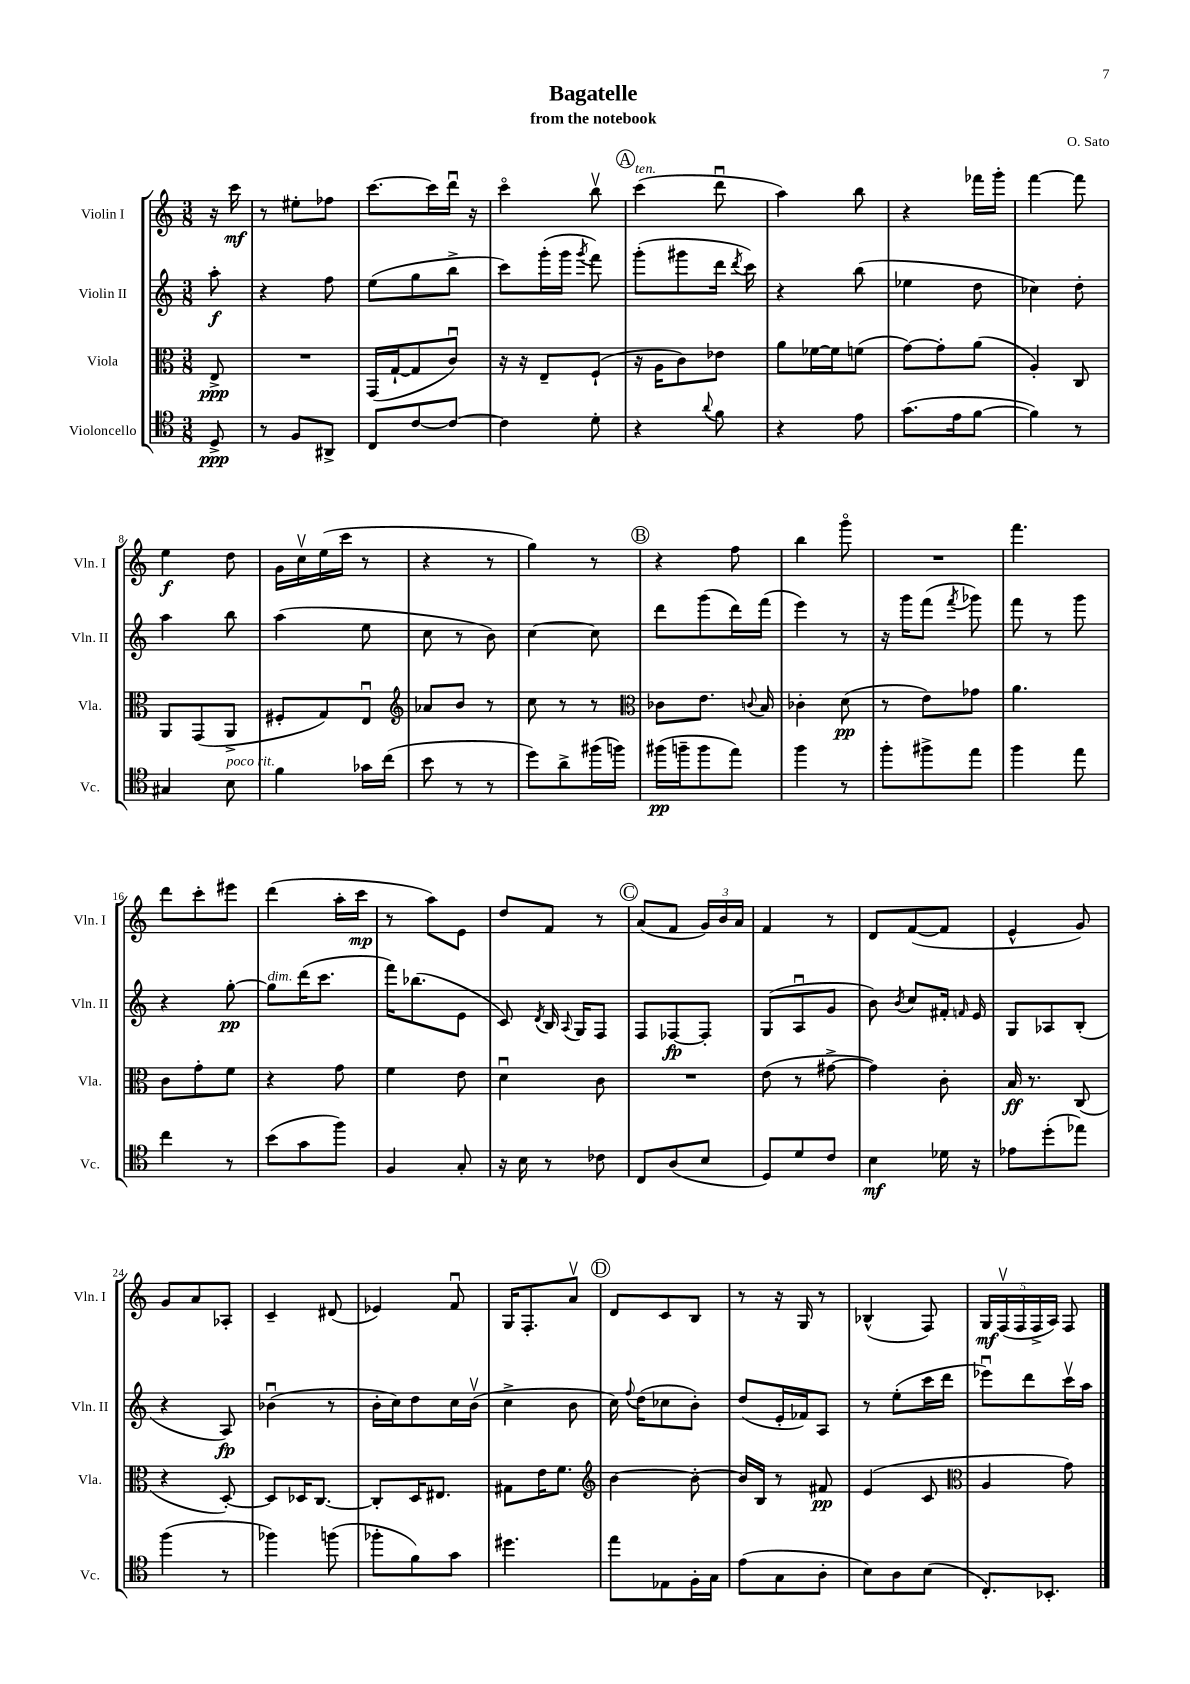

**kern	**dynam	**kern	**dynam	**kern	**dynam	**kern	**dynam
*part4	*part4	*part3	*part3	*part2	*part2	*part1	*part1
*staff4	*staff4	*staff3	*staff3	*staff2	*staff2	*staff1	*staff1
*I"Violoncello	*	*I"Viola	*	*I"Violin II	*	*I"Violin I	*
*I'Vc.	*	*I'Vla.	*	*I'Vln. II	*	*I'Vln. I	*
*clefC4	*	*clefC3	*	*clefG2	*	*clefG2	*
*k[]	*	*k[]	*	*k[]	*	*k[]	*
*M3/8	*	*M3/8	*	*M3/8	*	*M3/8	*
=	=	=	=	=	=	=	=
8D^/	ppp	8E^/	ppp	8aa'\	f	16r	.
.	.	.	.	.	.	16ccc\	mf
=1	=1	=1	=1	=1	=1	=1	=1
8r	.	4.r	.	4r	.	8r	.
8F/L	.	.	.	.	.	8ee#X'\L	.
8AA#X^/J	.	.	.	8ff\	.	8ff-X\J	.
=2	=2	=2	=2	=2	=2	=2	=2
8C/L	.	(16GG/LL	.	(8ee\L	.	[8.ccc\L	.
.	.	[16G`/J	.	.	.	.	.
[8c/	.	8G/]	.	8gg\	.	.	.
.	.	.	.	.	.	16ccc\L]	.
8c/J_	.	8cu/J)	.	8bb^\J	.	16dddu\JJ	.
.	.	.	.	.	.	16r	.
=3	=3	=3	=3	=3	=3	=3	=3
4c\]	.	16r	.	8ccc\L)	.	4ccc\	.
.	.	16r	.	.	.	.	.
.	.	8E~/L	.	(16ggg'\L	.	.	.
.	.	.	.	16ggg\JJ	.	.	.
.	.	.	.	8qggg/	.	.	.
8d'\	.	(8F`/J	.	8fff\)	.	8bbv\	.
!!LO:REH:place=s1:t=A
=4	=4	=4	=4	=4	=4	=4	=4
!	!	!	!	!	!	!LO:TX:a:i:t=ten.	!
4r	.	16r	.	(8ggg'\L	.	(4ccc\	.
.	.	16A\KL	.	.	.	.	.
.	.	8c\)	.	8ggg#X\	.	.	.
8qqa/	.	.	.	.	.	.	.
8f\	.	8e-X\J	.	16ddd\Jk	.	8dddu\	.
.	.	.	.	8qddd/	.	.	.
.	.	.	.	16ccc\)	.	.	.
=5	=5	=5	=5	=5	=5	=5	=5
4r	.	8a\L	.	4r	.	4aa\)	.
.	.	[16f-X\L	.	.	.	.	.
.	.	16f-\J]	.	.	.	.	.
8e\	.	(8fn\J	.	(8bb\	.	8bb\	.
=6	=6	=6	=6	=6	=6	=6	=6
(8.g\L	.	[8g\L)	.	4ee-X\	.	4r	.
.	.	8g'\]	.	.	.	.	.
16e\k	.	.	.	.	.	.	.
[8f\J	.	(8a\J	.	8dd\	.	16fff-X\LL	.
.	.	.	.	.	.	16ggg'\JJ	.
=7	=7	=7	=7	=7	=7	=7	=7
4f\])	.	4A'/)	.	4cc-X\)	.	[4fff\	.
8r	.	8C/	.	8dd'\	.	8fff\]	.
!!LO:LB:g=z
=8	=8	=8	=8	=8	=8	=8	=8
4G#X/	.	8AA/L	.	4aa\	.	4ee\	f
.	.	(8GG/	.	.	.	.	.
!LO:TX:a:i:t=poco rit.	!	!	!	!	!	!	!
8B\	.	8AA^/J	.	8bb\	.	8dd\	.
=9	=9	=9	=9	=9	=9	=9	=9
4f\	.	8F#X'/L	.	(4aa\	.	16g\LL	.
.	.	.	.	.	.	16ccv\	.
.	.	8G/)	.	.	.	(16ee\	.
.	.	.	.	.	.	16ccc\JJ	.
16g-X\LL	.	8Eu/J	.	8ee\	.	8r	.
(16cc\JJ	.	.	.	.	.	.	.
=10	=10	=10	=10	=10	=10	=10	=10
*	*	*clefG2	*	*	*	*	*
8b\	.	8a-X/L	.	8cc\	.	4r	.
8r	.	8b/J	.	8r	.	.	.
8r	.	8r	.	8b\)	.	8r	.
=11	=11	=11	=11	=11	=11	=11	=11
8dd\L)	.	8cc\	.	[4cc\	.	4gg\)	.
8a^\	.	8r	.	.	.	.	.
(16ff#X\L	.	8r	.	8cc\]	.	8r	.
16ffn\JJ)	.	.	.	.	.	.	.
!!LO:REH:place=s1:t=B
=12	=12	=12	=12	=12	=12	=12	=12
*	*	*clefC3	*	*	*	*	*
(16ff#X\LL	pp	8c-X\L	.	8ddd\L	.	4r	.
16ffn~\J	.	.	.	.	.	.	.
8ff\	.	8.e\J	.	(8ggg\	.	.	.
8ee\J)	.	.	.	16ddd\L)	.	8ff\	.
.	.	8qqcn/	.	.	.	.	.
.	.	16B/	.	(16fff\JJ	.	.	.
=13	=13	=13	=13	=13	=13	=13	=13
4ff\	.	4c-X'\	.	4eee\)	.	4bb\	.
8r	.	(8d\	pp	8r	.	8ggg\	.
=14	=14	=14	=14	=14	=14	=14	=14
8ff'\L	.	8r	.	16r	.	4.r	.
.	.	.	.	16ggg\KL	.	.	.
8ff#X^\	.	8e\L)	.	(8fff\J	.	.	.
.	.	.	.	8qfff/	.	.	.
8ee\J	.	8g-X\J	.	8ggg-X\)	.	.	.
=15	=15	=15	=15	=15	=15	=15	=15
4ff\	.	4.a\	.	8fff\	.	4.fff\	.
.	.	.	.	8r	.	.	.
8ee\	.	.	.	8ggg\	.	.	.
!!LO:LB:g=z
=16	=16	=16	=16	=16	=16	=16	=16
4cc\	.	8c\L	.	4r	.	8ddd\L	.
.	.	8g'\	.	.	.	8ccc'\	.
8r	.	8f\J	.	[8gg'\	pp	8eee#X\J	.
=17	=17	=17	=17	=17	=17	=17	=17
!	!	!	!	!LO:TX:a:i:t=dim.	!	!	!
(8b\L	.	4r	.	8gg\L]	.	(4ddd\	.
8g\	.	.	.	(16ddd\K	.	.	.
.	.	.	.	8.ccc\J	.	.	.
8ff\J)	.	8g\	.	.	.	16aa'\LL	.
.	.	.	.	.	.	16ccc\JJ	mp
=18	=18	=18	=18	=18	=18	=18	=18
4F/	.	4f\	.	16fff\KL)	.	8r	.
.	.	.	.	(8.bb-X\	.	.	.
.	.	.	.	.	.	8aa\L)	.
8G'/	.	8e\	.	8e\J	.	8e\J	.
=19	=19	=19	=19	=19	=19	=19	=19
16r	.	4du\	.	8c/)	.	8dd/L	.
16B\	.	.	.	.	.	.	.
.	.	.	.	8qd/	.	.	.
8r	.	.	.	16B/	.	8f/J	.
.	.	.	.	8qqA/	.	.	.
.	.	.	.	16G/KL	.	.	.
8c-X\	.	8c\	.	8F/J	.	8r	.
!!LO:REH:place=s1:t=C
=20	=20	=20	=20	=20	=20	=20	=20
8C/L	.	4.r	.	8F/L	.	(8a/L	.
(8A/	.	.	.	[8F-X/	fp	8f/J	.
8B/J	.	.	.	8F-'/J]	.	24g/LL)	.
.	.	.	.	.	.	24b/	.
.	.	.	.	.	.	24a/JJ	.
=21	=21	=21	=21	=21	=21	=21	=21
8D/L)	.	(8e\	.	(8G/L	.	4f/	.
8d/	.	8r	.	8Au/	.	.	.
8c/J	.	[8g#X^\	.	8g/J	.	8r	.
=22	=22	=22	=22	=22	=22	=22	=22
4B\	mf	4g#\])	.	8b\)	.	8d/L	.
.	.	.	.	8qb/	.	.	.
.	.	.	.	8cc/L	.	([8f/	.
16d-X\	.	8c'\	.	16f#X'/Jk	.	8f/J]	.
.	.	.	.	16qqfn/	.	.	.
16r	.	.	.	16e/	.	.	.
=23	=23	=23	=23	=23	=23	=23	=23
8e-X\L	.	16B/	ff	8G/L	.	4e^^/	.
.	.	8.r	.	.	.	.	.
(8dd'\	.	.	.	8A-X/	.	.	.
8ee-X\J)	.	(8C/	.	(8B'/J	.	8g/)	.
!!LO:LB:g=z
=24	=24	=24	=24	=24	=24	=24	=24
(4ff\	.	4r	.	4r	.	8g/L	.
.	.	.	.	.	.	8a/	.
8r	.	[8D'/)	.	8A/)	fp	8A-X'/J	.
=25	=25	=25	=25	=25	=25	=25	=25
4ff-X\)	.	8D/L]	.	(4b-Xu\	.	4c~/	.
.	.	16D-X/K	.	.	.	.	.
.	.	[8.C/J	.	.	.	.	.
(8ffn\	.	.	.	8r	.	(8d#X/	.
=26	=26	=26	=26	=26	=26	=26	=26
8ff-X'\L	.	8C'/L]	.	16b'\LL	.	4e-X/)	.
.	.	.	.	16cc\J)	.	.	.
8f\)	.	16D/K	.	8dd\	.	.	.
.	.	8.E#X/J	.	.	.	.	.
8g\J	.	.	.	16cc\L	.	8fu/	.
.	.	.	.	(16bv\JJ	.	.	.
=27	=27	=27	=27	=27	=27	=27	=27
4.dd#X\	.	8G#X\L	.	4cc^\	.	16G/KL	.
.	.	.	.	.	.	8.F'/	.
.	.	16e\K	.	.	.	.	.
.	.	8.f\J	.	.	.	.	.
.	.	.	.	8b\	.	8av/J	.
!!LO:REH:place=s1:t=D
=28	=28	=28	=28	=28	=28	=28	=28
*	*	*clefG2	*	*	*	*	*
8ee\L	.	[4b\	.	16cc\)	.	8d/L	.
.	.	.	.	8qqff/	.	.	.
.	.	.	.	(16dd\KL	.	.	.
8E-X\	.	.	.	8cc-X\	.	8c/	.
16F'\L	.	8b'\_	.	8b'\J)	.	8B/J	.
16G\JJ	.	.	.	.	.	.	.
=29	=29	=29	=29	=29	=29	=29	=29
(8e\L	.	16b/LL]	.	(8dd/L	.	8r	.
.	.	16B/JJ	.	.	.	.	.
8G\	.	8r	.	16e'/L	.	16r	.
.	.	.	.	16f-X/J)	.	16G/	.
8A'\J	.	8f#X/	pp	8A/J	.	8r	.
=30	=30	=30	=30	=30	=30	=30	=30
8B\L)	.	(4e/	.	8r	.	(4B-X^^/	.
8A\	.	.	.	(8ee'\L	.	.	.
(8B\J	.	8c/	.	16ccc\L	.	8F/)	.
.	.	.	.	16ddd\JJ	.	.	.
=31	=31	=31	=31	=31	=31	=31	=31
*	*	*clefC3	*	*	*	*	*
8.C'/L)	.	4A/	.	8eee-Xu\L)	.	20G/LL	mf
.	.	.	.	.	.	(20Fv/	.
.	.	.	.	.	.	20F/	.
.	.	.	.	8ddd\	.	.	.
.	.	.	.	.	.	20F^/	.
8.BB-X'/J	.	.	.	.	.	.	.
.	.	.	.	.	.	20A/JJ)	.
.	.	8g\)	.	16cccv\L	.	8F/	.
.	.	.	.	16aa\JJ	.	.	.
==	==	==	==	==	==	==	==
*-	*-	*-	*-	*-	*-	*-	*-
